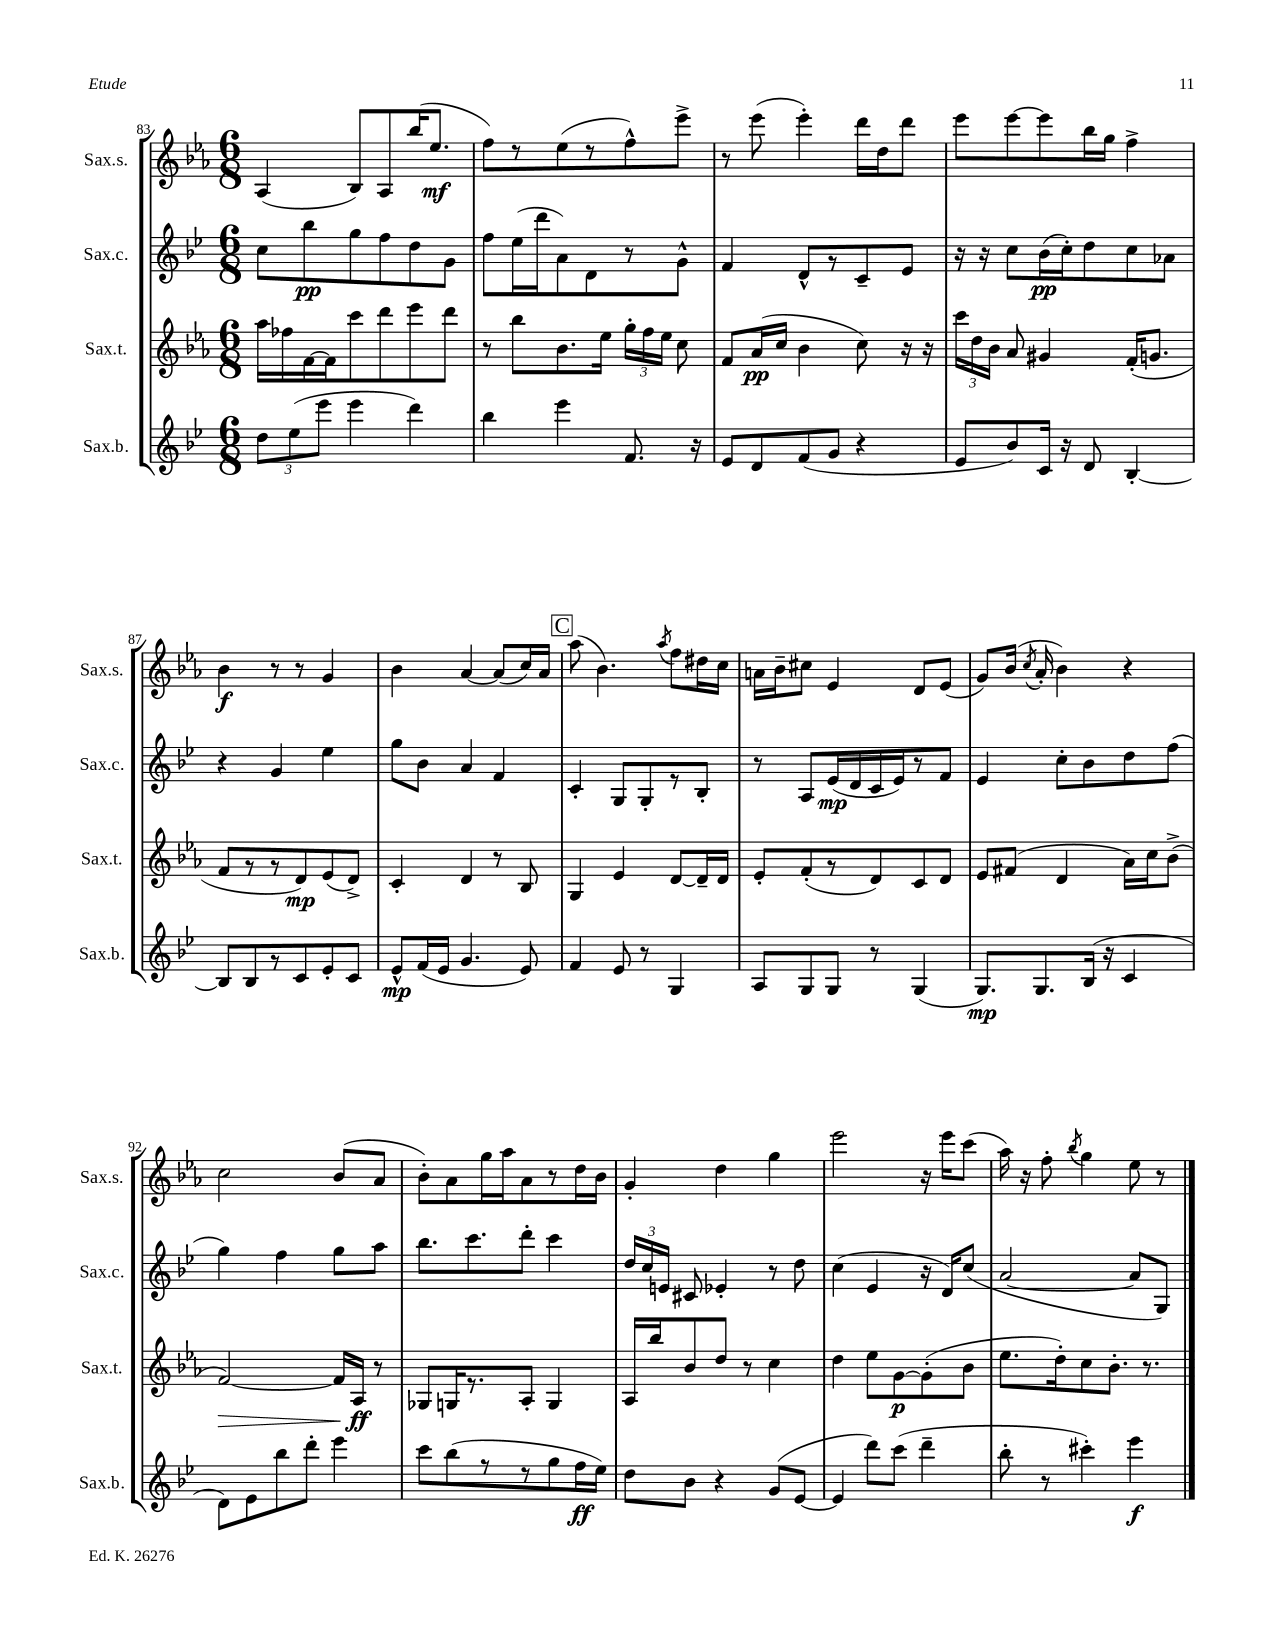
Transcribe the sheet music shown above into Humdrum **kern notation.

**kern	**dynam	**kern	**dynam	**kern	**dynam	**kern	**dynam
*part4	*part4	*part3	*part3	*part2	*part2	*part1	*part1
*staff4	*staff4	*staff3	*staff3	*staff2	*staff2	*staff1	*staff1
*I"Sax.b.	*	*I"Sax.t.	*	*I"Sax.c.	*	*I"Sax.s.	*
*I'Sax.b.	*	*I'Sax.t.	*	*I'Sax.c.	*	*I'Sax.s.	*
*clefG2	*	*clefG2	*	*clefG2	*	*clefG2	*
*k[b-e-]	*	*k[b-e-a-]	*	*k[b-e-]	*	*k[b-e-a-]	*
*M6/8	*	*M6/8	*	*M6/8	*	*M6/8	*
=83	=83	=83	=83	=83	=83	=83	=83
12dd\L	.	16aa-\LL	.	8cc\L	.	(4A-/	.
.	.	16ff-X\	.	.	.	.	.
(12ee-\	.	.	.	.	.	.	.
.	.	[16f\	.	8bb-\	pp	.	.
12eee-\J	.	.	.	.	.	.	.
.	.	16f\J]	.	.	.	.	.
4eee-\	.	8ccc\	.	8gg\	.	8B-/L)	.
.	.	8ddd\	.	8ff\	.	8A-/	.
4ddd\)	.	8eee-\	.	8dd\	.	(16bb-/K	.
.	.	.	.	.	.	8.ee-/J	mf
.	.	8ddd\J	.	8g\J	.	.	.
=84	=84	=84	=84	=84	=84	=84	=84
4bb-\	.	8r	.	8ff\L	.	8ff\L)	.
.	.	8bb-\L	.	(16ee-\L	.	8r	.
.	.	.	.	16ddd\J	.	.	.
4eee-\	.	8.b-\	.	8a\)	.	(8ee-\	.
.	.	.	.	8d\	.	8r	.
.	.	16ee-\Jk	.	.	.	.	.
8.f/	.	24gg'\LL	.	8r	.	8ff^^\)	.
.	.	24ff\	.	.	.	.	.
.	.	24ee-\JJ	.	.	.	.	.
.	.	8cc\	.	8g^^\J	.	8eee-^\J	.
16r	.	.	.	.	.	.	.
=85	=85	=85	=85	=85	=85	=85	=85
8e-/L	.	8f/L	.	4f/	.	8r	.
8d/	.	(16a-/L	pp	.	.	(8eee-\	.
.	.	16cc/JJ	.	.	.	.	.
(8f/	.	4b-\	.	8d^^/L	.	4eee-'\)	.
8g/J	.	.	.	8r	.	.	.
4r	.	8cc\)	.	8c~/	.	16ddd\LL	.
.	.	.	.	.	.	16dd\J	.
.	.	16r	.	8e-/J	.	8ddd\J	.
.	.	16r	.	.	.	.	.
=86	=86	=86	=86	=86	=86	=86	=86
8e-/L	.	24ccc\LL	.	16r	.	8eee-\L	.
.	.	24dd\	.	.	.	.	.
.	.	.	.	16r	.	.	.
.	.	24b-\JJ	.	.	.	.	.
8b-/)	.	8a-/	.	8cc\L	.	[8eee-\	.
16c/Jk	.	4g#X/	.	(16b-\L	pp	8eee-\]	.
16r	.	.	.	16cc'\J)	.	.	.
8d/	.	.	.	8dd\	.	16bb-\L	.
.	.	.	.	.	.	16gg\JJ	.
[4B-'/	.	(16f'/KL	.	8cc\	.	4ff^\	.
.	.	8.gn/J	.	.	.	.	.
.	.	.	.	8a-X\J	.	.	.
!!LO:LB:g=z
=87	=87	=87	=87	=87	=87	=87	=87
8B-/L]	.	8f/L	.	4r	.	4b-\	f
8B-/	.	8r	.	.	.	.	.
8r	.	8r	.	4g/	.	8r	.
8c/	.	8d/)	mp	.	.	8r	.
8e-'/	.	(8e-/	.	4ee-\	.	4g/	.
8c/J	.	8d^/J)	.	.	.	.	.
=88	=88	=88	=88	=88	=88	=88	=88
8e-^^/L	mp	4c'/	.	8gg\L	.	4b-\	.
(16f/L	.	.	.	8b-\J	.	.	.
16e-/JJ	.	.	.	.	.	.	.
4.g/	.	4d/	.	4a/	.	[4a-/	.
.	.	8r	.	4f/	.	(8a-/L]	.
8e-/)	.	8B-/	.	.	.	16cc/L)	.
.	.	.	.	.	.	16a-/JJ	.
!!LO:REH:place=s1:t=C
=89	=89	=89	=89	=89	=89	=89	=89
4f/	.	4G/	.	4c'/	.	(8aa-\	.
.	.	.	.	.	.	4.b-\)	.
8e-/	.	4e-/	.	8G/L	.	.	.
8r	.	.	.	8G'/	.	.	.
.	.	.	.	.	.	8qaa-/	.
4G/	.	[8d/L	.	8r	.	8ff\L	.
.	.	16d~/L]	.	8B-'/J	.	16dd#X\L	.
.	.	16d/JJ	.	.	.	16cc\JJ	.
=90	=90	=90	=90	=90	=90	=90	=90
8A/L	.	8e-'/L	.	8r	.	16an\LL	.
.	.	.	.	.	.	16b-~\J	.
8G/	.	(8f'/	.	8A/L	.	8cc#X\J	.
8G/J	.	8r	.	(16e-/L	mp	4e-/	.
.	.	.	.	16d/	.	.	.
8r	.	8d/)	.	16c/	.	.	.
.	.	.	.	16e-/J)	.	.	.
(4G/	.	8c/	.	8r	.	8d/L	.
.	.	8d/J	.	8f/J	.	(8e-/J	.
=91	=91	=91	=91	=91	=91	=91	=91
8.G/L)	mp	8e-/L	.	4e-/	.	8g/L)	.
.	.	(8f#X/J	.	.	.	(16b-/Jk	.
.	.	.	.	.	.	8qcc/	.
8.G/	.	.	.	.	.	16a-'/	.
.	.	4d/	.	8cc'\L	.	4b-\)	.
(16B-/Jk	.	.	.	8b-\	.	.	.
16r	.	.	.	.	.	.	.
4c/	.	16a-\LL)	.	8dd\	.	4r	.
.	.	16cc\J	.	.	.	.	.
.	.	(8b-^\J	.	(8ff\J	.	.	.
!!LO:LB:g=z
=92	=92	=92	=92	=92	=92	=92	=92
!	!	!	!LO:HP:b	!	!	!	!
8d\L)	.	[2f/)	>	4gg\)	.	2cc\	.
8e-\	.	.	.	.	.	.	.
8bb-\	.	.	.	4ff\	.	.	.
8ddd'\J	.	.	.	.	.	.	.
4eee-\	.	16f/LL]	.	8gg\L	.	(8b-/L	.
.	.	16A-/JJ	ff	.	.	.	.
.	.	8r	]	8aa\J	.	8a-/J	.
=93	=93	=93	=93	=93	=93	=93	=93
8ccc\L	.	8G-X/L	.	8.bb-\L	.	8b-'\L)	.
(8bb-\	.	16Gn/K	.	.	.	8a-\	.
.	.	8.r	.	8.ccc\	.	.	.
8r	.	.	.	.	.	16gg\L	.
.	.	.	.	.	.	16aa-\J	.
8r	.	8A-'/J	.	8ddd'\J	.	8a-\	.
8gg\	.	4G/	.	4ccc\	.	8r	.
16ff\L	ff	.	.	.	.	16dd\L	.
16ee-\JJ)	.	.	.	.	.	16b-\JJ	.
=94	=94	=94	=94	=94	=94	=94	=94
8dd\L	.	16A-/LL	.	24dd/LL	.	4g'/	.
.	.	.	.	24cc/	.	.	.
.	.	16bb-/J	.	.	.	.	.
.	.	.	.	24en/JJ	.	.	.
8b-\J	.	8b-/	.	8c#X/	.	.	.
4r	.	8dd/J	.	4e-X'/	.	4dd\	.
.	.	8r	.	.	.	.	.
(8g/L	.	4cc\	.	8r	.	4gg\	.
[8e-/J	.	.	.	8dd\	.	.	.
=95	=95	=95	=95	=95	=95	=95	=95
4e-/]	.	4dd\	.	(4cc\	.	2eee-\	.
8ddd\L)	.	8ee-\L	.	4e-/	.	.	.
(8ccc\J	.	[8g\	p	.	.	.	.
4ddd~\	.	(8g'\]	.	16r	.	16r	.
.	.	.	.	16d/KL)	.	16eee-\KL	.
.	.	8b-\J	.	(8cc/J	.	(8ccc\J	.
=96	=96	=96	=96	=96	=96	=96	=96
8bb-'\	.	8.ee-\L	.	[2a/	.	16aa-\)	.
.	.	.	.	.	.	16r	.
8r	.	.	.	.	.	8ff'\	.
.	.	16dd'\k)	.	.	.	.	.
.	.	.	.	.	.	8qbb-/	.
4ccc#X'\)	.	8cc\	.	.	.	4gg\	.
.	.	8.b-'\J	.	.	.	.	.
4eee-\	f	.	.	8a/L]	.	8ee-\	.
.	.	8.r	.	.	.	.	.
.	.	.	.	8G/J)	.	8r	.
==	==	==	==	==	==	==	==
*-	*-	*-	*-	*-	*-	*-	*-
